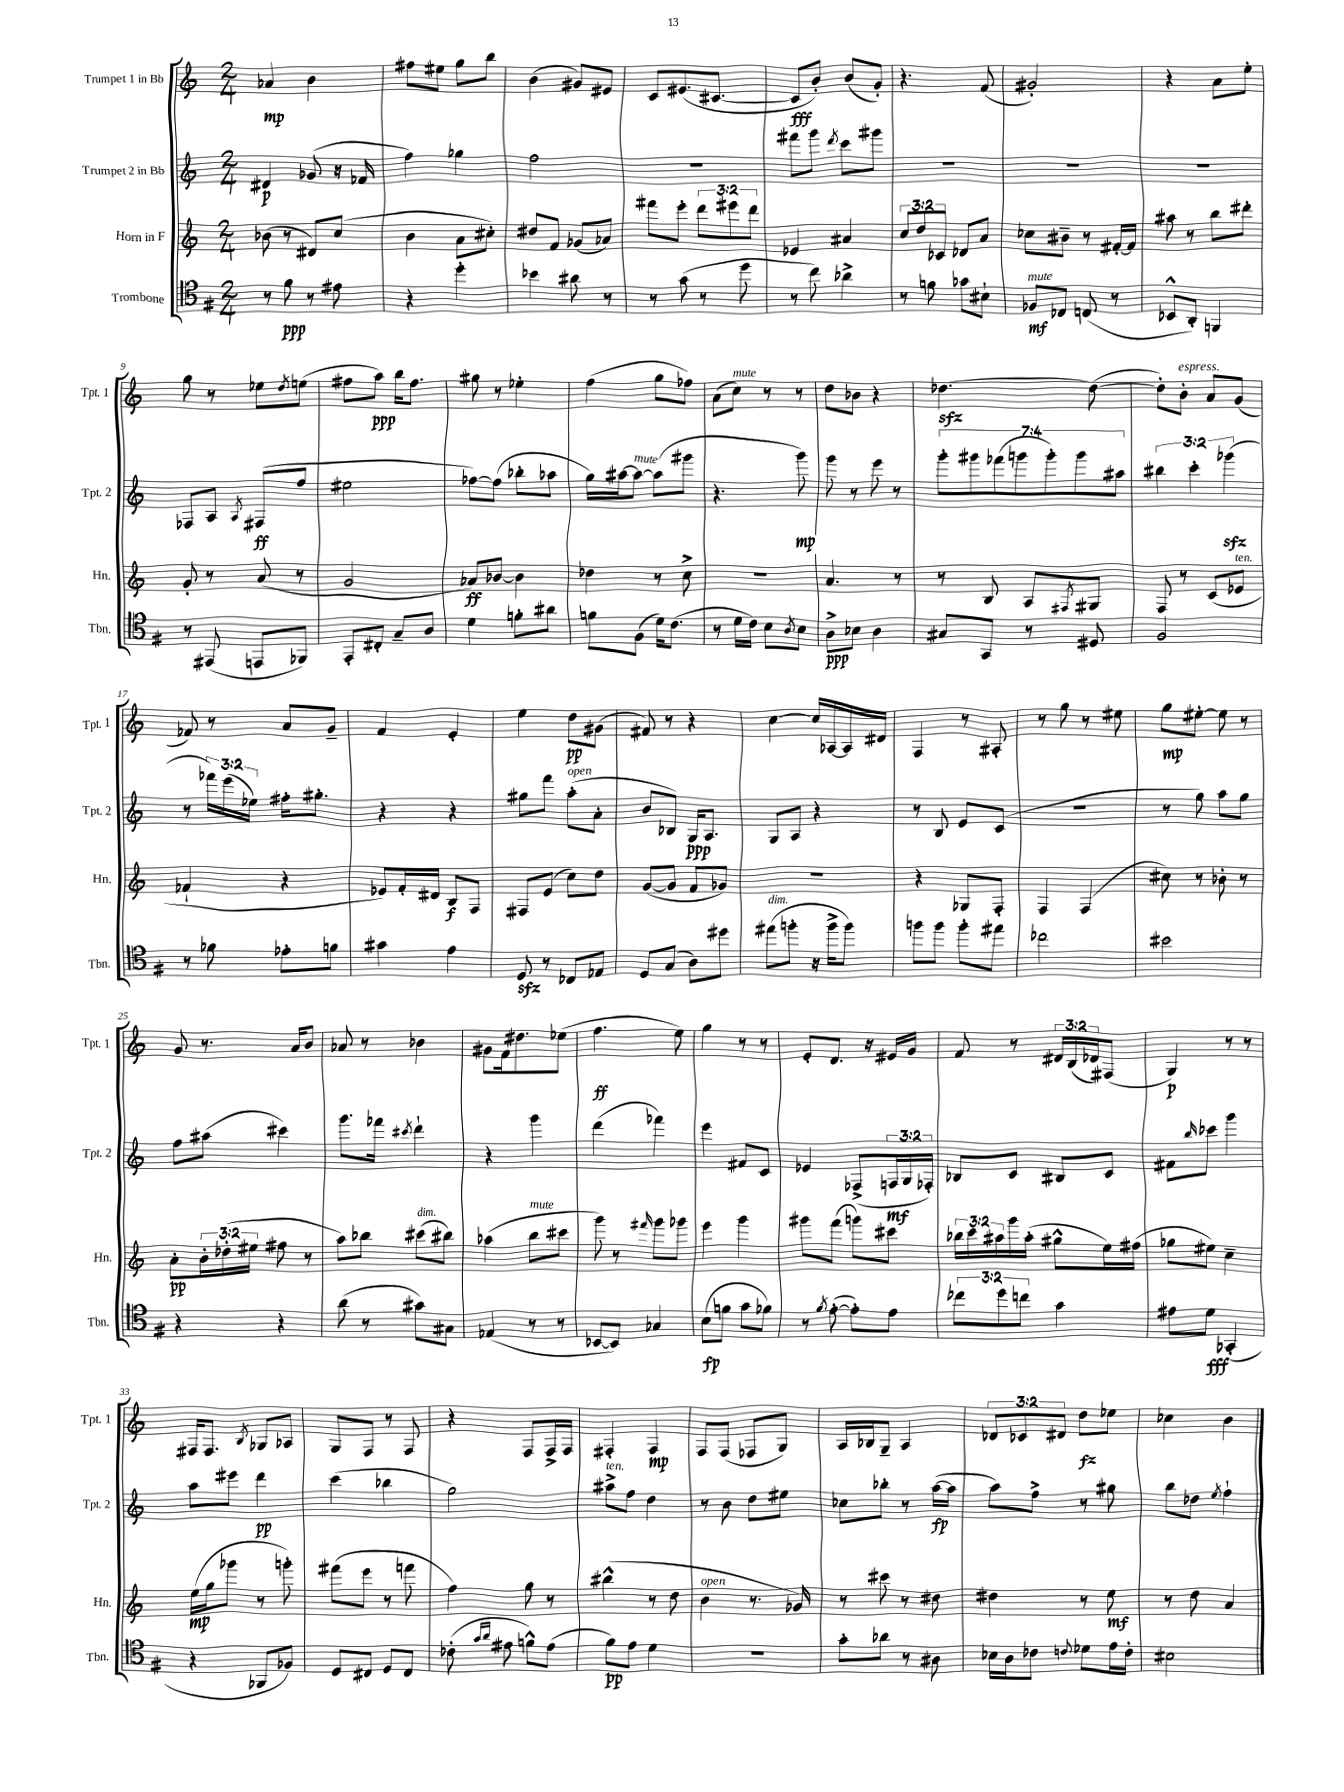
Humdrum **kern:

**kern	**kern	**kern	**kern
*staff4	*staff3	*staff2	*staff1
*clefC4	*clefG2	*clefG2	*clefG2
*k[f#]	*k[]	*k[]	*k[]
*M2/4	*M2/4	*M2/4	*M2/4
8r	(8b-\	4d#/	4a-/
8f#\	8r	.	.
8r	8d#/L)	(8g-/	4b\
8e#\	(8cc/J	16r	.
.	.	16f-/	.
=	=	=	=
4r	4b\	4ff\)	8ff#\L
.	.	.	8ee#\J
4dd'\	8a\L	4gg-\	8gg\L
.	8cc#'\J)	.	8bb\J
=	=	=	=
4b-\	8dd#/L	2ff\	(4b\
.	8f/J	.	.
8a#\	(8g-/L	.	8g#/L)
8r	8a-/J)	.	8e#/J
=	=	=	=
8r	8fff#\L	2r	8c/L
(8g\	8eee'\J	.	(8.e#/
8r	12ddd\L	.	.
.	.	.	[8.c#/J
.	12eee#\	.	.
8dd\	.	.	.
.	12ddd\J	.	.
=	=	=	=
8r	4e-/	8fff#\L	8c#/]L
8cc\)	.	8ggg\J	8b'/J)
.	.	8qddd/	.
4a-^\	4a#/	8ccc\L	(8b/L
.	.	8ggg#\J	8g'/J)
=	=	=	=
8r	12cc/L	2r	4.r
.	12dd/	.	.
8f\	.	.	.
.	12c-/J	.	.
8g-\L	8d-/L	.	.
8B#`\J	8a/J	.	(8f/
=	=	=	=
8F-/L	8cc-\L	2r	2g#'/)
8C-/J	8b#~\J	.	.
(8C/	8r	.	.
8r	[16f#'/LL	.	.
.	16f#/]JJ	.	.
=	=	=	=
8BB-^^/L	8aa#\	2r	4r
8AA'/J)	8r	.	.
4FF/	8bb\L	.	8a\L
.	8ddd#'\J	.	8ee'\J
=	=	=	=
8r	8g'/	8F-/L	8gg\
(8EE#/	8r	8A/J	8r
.	.	8qA/	.
8EE/L	(8a/	(8F#/L	8ee-\L
.	.	.	8qdd/
8FF-/J)	8r	8ff/J	(8ee\J
=	=	=	=
8EE'/L	2g/	2ee#\	8ff#\L
8C#'/J	.	.	8aa\J)
8G~/L	.	.	16bb\LK
.	.	.	8.ff#\J
8A/J	.	.	.
=	=	=	=
4d\	8a-/L)	[8ff-\L)	8gg#\
.	[8b-/J	(8ff-\]J	8r
8f'\L	4b-\]	8bb-'\L	4ee-'\
8a#\J	.	8aa-\J	.
=	=	=	=
8f\L	4dd-\	16gg\LL)	(4ff\
.	.	[16aa#\J	.
(8F#\J	.	8aa#\_J	.
16d\LK)	8r	(8aa#\]L	8gg\L
(8.c\J	.	.	.
.	8cc^\	8ggg#\J	8ff-\J)
=	=	=	=
8r	2r	4.r	(8a\L
16d\LL	.	.	8cc\J)
16c\JJ)	.	.	.
8B\L	.	.	8r
8qA/	.	.	.
8B\J	.	8ggg\)	8r
=	=	=	=
8A^\L	4.a/	8ggg\	8dd\L
8B-\J	.	8r	8b-\J
4A\	.	8eee\	4r
.	8r	8r	.
=	=	=	=
8G#/L	8r	14ggg'\L	[4.dd-\
.	.	14ggg#\	.
8GG/J	8B/	.	.
.	.	(14fff-\	.
.	.	14ggg\	.
8r	8A/L	.	.
.	.	14ggg'\)	.
.	.	14ggg\	.
.	8qF#/	.	.
8D#/	8G#/J	.	(8dd-\_
.	.	14aa#\J	.
=	=	=	=
2F#/	8F/	6bb#\	8dd-'\]L)
.	8r	.	8b'\J
.	.	6ccc'\	.
.	(8c/L	.	8a/L
.	.	(6ggg-\	.
.	8e-/J	.	(8g/J
=	=	=	=
8r	4f-`/	8r	8f-/)
8f-\	.	24fff-\LL)	8r
.	.	(24eee\	.
.	.	24ee-\JJ)	.
8e-'\L	4r	16ff#'\LK	8a/L
.	.	8.gg#'\J	.
8f\J	.	.	8g~/J
=	=	=	=
4g#\	8e-/L)	4r	4f/
.	16f'/L	.	.
.	16d#/JJ	.	.
4e\	8B/L	4r	4e'/
.	8F/J	.	.
=	=	=	=
8D/	8F#/L	8gg#\L	4ee\
8r	(8e/J	8fff\J	.
8C-/L	8cc\L)	(8aa'\L	8dd\L
8E-/J	8dd\J	8a'\J	(8g#\J
=	=	=	=
8D/L	([8g/L	8b/L	8f#/)
(8G/J	8g/]J	8B-/J)	8r
8A\L)	8f/L	16G/LK	4r
.	.	8.A/J	.
8dd#\J	8g-/J)	.	.
=	=	=	=
(8ee#\L	2r	8G/L	[4cc\
8ff'\J	.	8A/J	.
16r	.	4r	16cc/]LL
16ff^\LK	.	.	[16A-/
8ff\J)	.	.	16A-/]
.	.	.	16d#/JJ
=	=	=	=
8ff\L	4r	8r	4F/
8ff\J	.	8B/	.
8ff'\L	8G-/L	8e/L	8r
8ee#\J	8F'/J	(8c/J	8A#'/
=	=	=	=
2cc-\	4F/	2r	8r
.	.	.	8gg\
.	(4F/	.	8r
.	.	.	8ee#\
=	=	=	=
2b#\	8cc#\)	8r	8gg\L
.	8r	8gg\)	[8ee#'\J
.	8b-'\	8aa\L	8ee#\]
.	8r	8gg\J	8r
=	=	=	=
4r	8a'\L	8ff\L	8g/
.	24b'\L	(8aa#\J	8.r
.	(24dd-'\	.	.
.	24ee#\JJ	.	.
4r	8ff#\	4ccc#\)	.
.	.	.	16a/LK
.	8r	.	8b/J
=	=	=	=
(8a\	8aa\L)	8.ggg\L	8a-/
8r	8bb-\J	.	8r
.	.	16fff-\Jk	.
.	.	8qccc#/	.
8g#\L)	(8ccc#\L	4ddd`\	4b-\
8G#\J	8bb#\J)	.	.
=	=	=	=
(4E-/	(4aa-\	4r	8g#\L
.	.	.	16f\k
.	.	.	8.dd#\
8r	8bb\L	4ggg\	.
8r	8ccc#\J	.	(8ee-\J
=	=	=	=
[8BB-/L	8ggg\)	(4ddd\	4.ff\
8BB-/]J)	8r	.	.
.	16qqfff#/	.	.
4G-/	8ggg\L	4fff-\)	.
.	8ggg-\J	.	8ee\)
=	=	=	=
(8B\L	4eee\	4eee\	4gg\
8f\J	.	.	.
8g\L	4ggg\	8f#/L	8r
8f-\J)	.	8c/J	8r
=	=	=	=
8r	8ggg#\L	4e-/	8e'/L
8qf#/	.	.	.
([8e'\	(8fff\J	.	8.d/J
8e'\]L)	8ggg\L)	(8F-^/L	.
.	.	.	16r
8e\J	8ccc#\J	24F/L	16e#/LL
.	.	24G/	.
.	.	.	16g/JJ
.	.	24F-'/JJ)	.
=	=	=	=
12cc-\L	24bb-\LL	8B-/L	8f/
.	24ccc\	.	.
12dd\	24aa#\	.	.
.	16ggg\	8c/J	8r
12cc\J	.	.	.
.	(16aa#'\JJ	.	.
4g\	8gg#^^\L	8B#/L	24d#/LL
.	.	.	(24B/
.	.	.	24d-/J)
.	16ee\L)	8c/J	(8F#/J
.	(16ff#\JJ	.	.
=	=	=	=
8e#\L	8gg-\L	8f#\L	4G/)
.	.	16qqbb/	.
8d\J	8ee#\J)	8ccc-\J	.
(4GG-'/	4cc~\	4ggg\	8r
.	.	.	8r
=	=	=	=
4r	(16ee\LL	8aa\L	16F#/LK
.	16gg\J	.	8.F#/J
.	8ggg-\J	8eee#\J	.
.	.	.	8qB/
8FF-/L	8r	4ddd\	8G-/L
8F-/J)	8ggg'\)	.	8A-/J
=	=	=	=
8D/L	(8fff#\L	(4ccc\	8G/L
8C#/J	8eee\J	.	8F/J
8D/L	8r	4bb-\	8r
8C#/J	8fff\	.	8F/
=	=	=	=
(8c-'\	4ff\)	2gg\)	4r
16qqg/LL	.	.	.
16qqa/JJ	.	.	.
8e#\	.	.	.
8f^^\L)	8gg\	.	8F/L
(8e#\J	8r	.	16F^/L
.	.	.	16F/JJ
=	=	=	=
8f#\L)	(4bb#^^\	8aa#^\L	4F#'/
8e\J	.	8ff\J	.
4d\	8r	4dd\	4F#/
.	8dd\	.	.
=	=	=	=
2r	4b\	8r	8F/L
.	.	8b\	(8F/J
.	8.r	8dd\L	8F-/L
.	.	8ee#\J	8G/J)
.	16g-/)	.	.
=	=	=	=
8g'\L	8r	8cc-\L	16A/LL
.	.	.	16B-/J
8a-\J	8ccc#\	8bb-'\J	8G~/J
8r	8r	8r	4A/
8A#\	8dd#\	([16aa\LL	.
.	.	16aa\]JJ	.
=	=	=	=
16B-\LL	4dd#\	8aa\L)	12d-/L
16A\J	.	.	.
.	.	.	12c-/
8c-\J	.	8ff^\J	.
.	.	.	12d#/J
8qqc/	.	.	.
8d-\L	8r	8r	8dd\L
16e\L	8ee\	8gg#\	8ee-\J
16c'\JJ	.	.	.
=	=	=	=
2B#\	8r	8bb\L	4cc-\
.	8dd\	8dd-\J	.
.	.	8qee/	.
.	4a/	4ff`\	4b\
==	==	==	==
*-	*-	*-	*-
